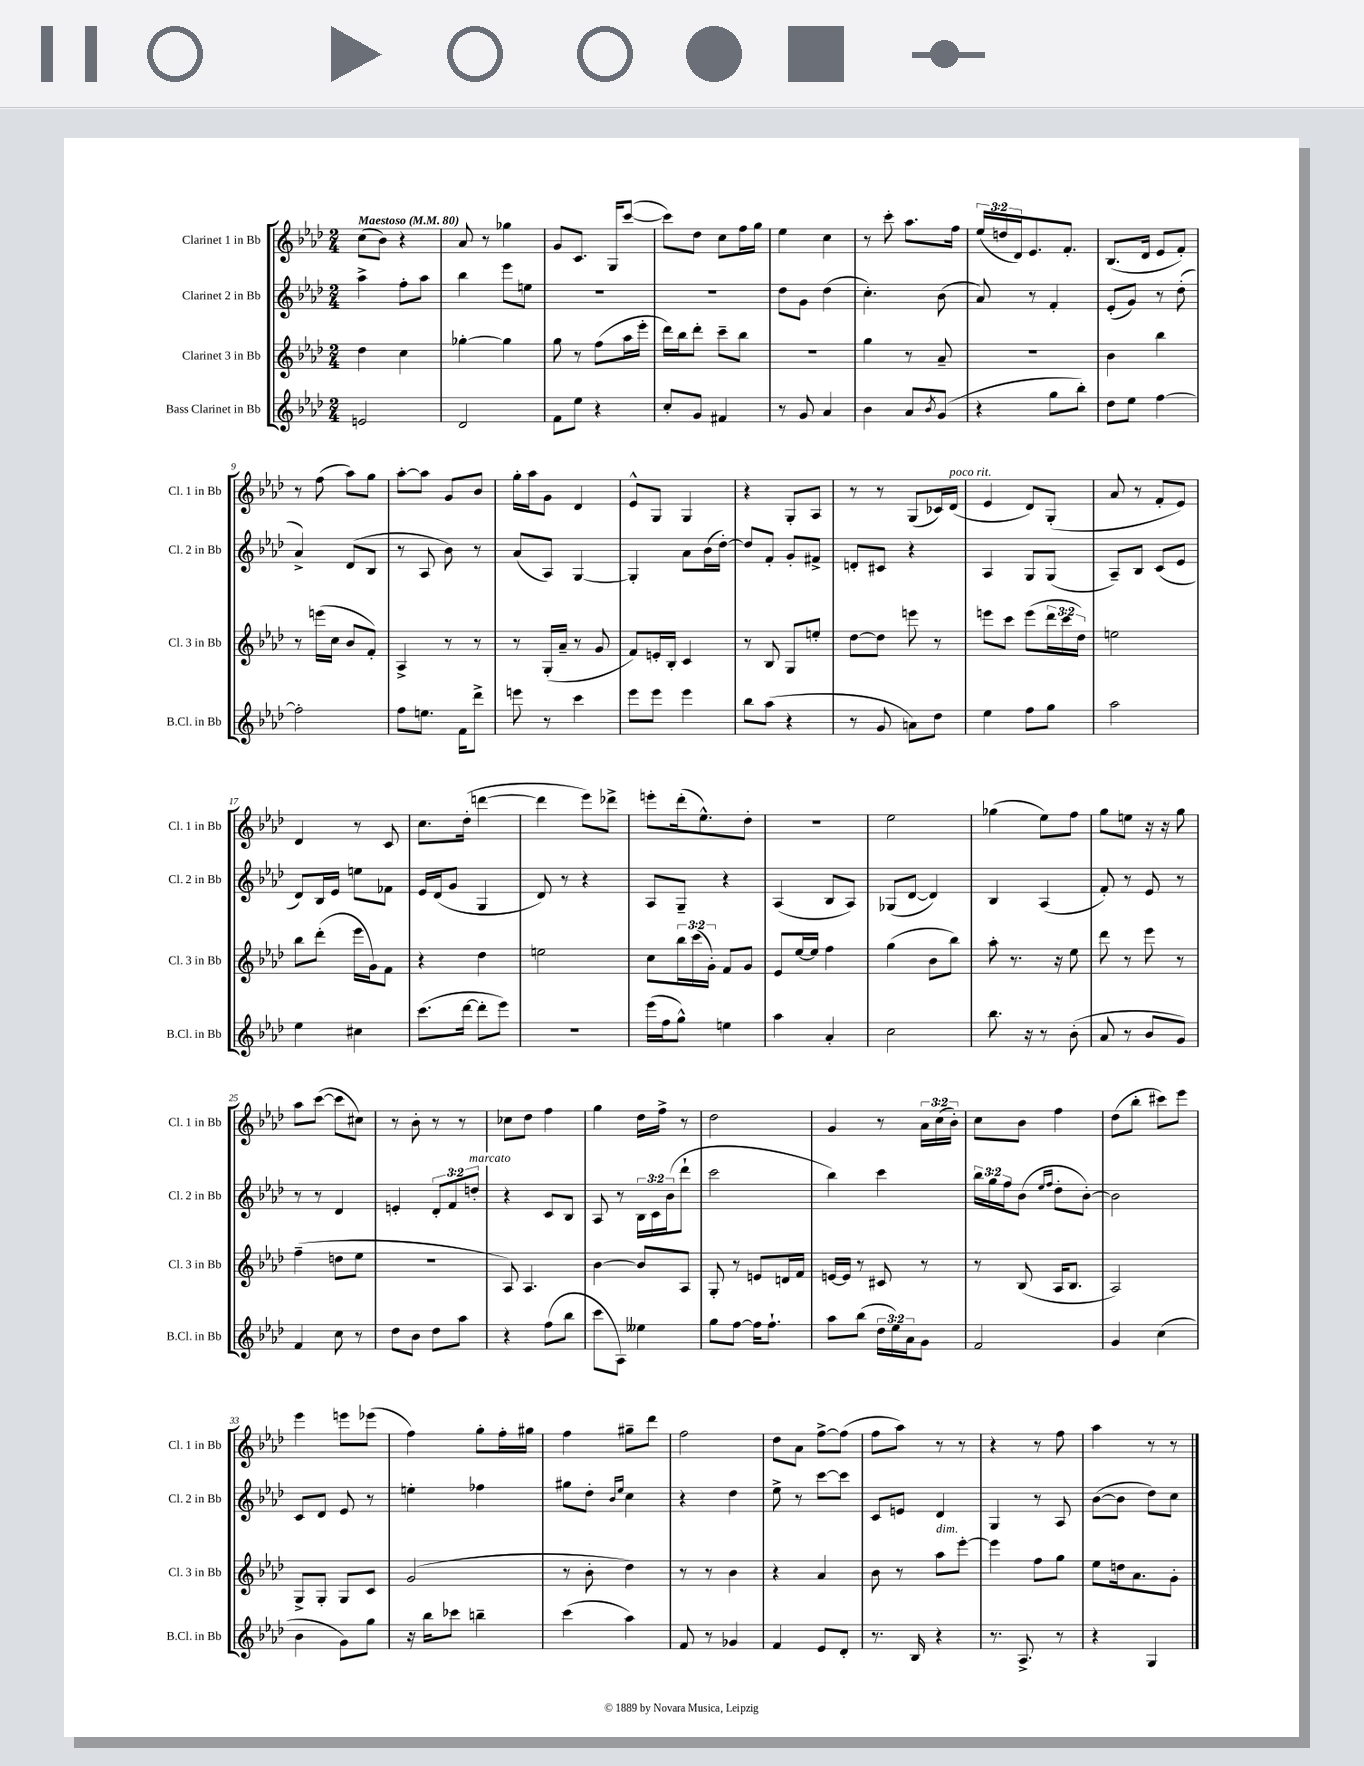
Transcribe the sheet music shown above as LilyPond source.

<<
\new StaffGroup <<
\new Staff = "s0" \with { instrumentName = "Clarinet 1 in Bb" shortInstrumentName = "Cl. 1 in Bb" } {
    \clef treble \key aes \major \numericTimeSignature \time 2/4 \override Staff.TupletNumber.text = #tuplet-number::calc-fraction-text \tempo "Maestoso" 4 = 80
    c''8( bes'8) r4 |
    aes'8 r8 ges''4 |
    g'8 c'8. g16 c'''8~( |
    c'''8) des''8 c''8 f''16 g''16 |
    ees''4 c''4 |
    r8 c'''8-. aes''8. f''16 |
    \tuplet 3/2 { ees''16( d''16 des'16) } ees'8. f'8.-. |
    bes8.( des'16 ees'8 f'8-.) |
    r8 f''8( aes''8) g''8 |
    aes''8~-. aes''8 g'8 bes'8 |
    g''16-. aes''16 g'8 des'4 |
    ees'8-^ g8 g4 |
    r4 g8-. aes8 |
    r8 r8 g8( ces'16) des'16^\markup { \italic "poco rit." }( |
    ees'4 des'8) g8-.( |
    aes'8 r8 f'8-. ees'8) |
    des'4 r8 c'8 |
    c''8. des''16-.( d'''4~ |
    d'''4 ees'''8) des'''8-> |
    e'''8-. des'''16-.( ees''8.-^) des''8-. |
    r2 |
    ees''2 |
    ges''4( ees''8) f''8 |
    g''8 e''8 r16 r16 g''8 |
    aes''8 c'''8~( c'''8 cis''8) |
    r8 bes'8-. r8 r8 |
    ces''8 des''8 f''4 |
    g''4 des''16 f''16-> r8 |
    des''2 |
    g'4 r8 \tuplet 3/2 { aes'16 c''16( bes'16-.) } |
    c''8 bes'8 f''4 |
    des''8( bes''8-. cis'''8) ees'''8 |
    ees'''4 e'''8 ees'''8( |
    f''4) g''8-. f''16-. gis''16 |
    f''4 gis''8-- des'''8 |
    f''2 |
    des''8 aes'8 f''8~-> f''8( |
    f''8 aes''8) r8 r8 |
    r4 r8 f''8 |
    aes''4 r8 r8 \bar "|." |
}
\new Staff = "s1" \with { instrumentName = "Clarinet 2 in Bb" shortInstrumentName = "Cl. 2 in Bb" } {
    \clef treble \key aes \major \numericTimeSignature \time 2/4 \override Staff.TupletNumber.text = #tuplet-number::calc-fraction-text
    aes''4-> f''8-. aes''8 |
    bes''4 ees'''8 e''8 |
    R2 |
    R2 |
    des''8 g'8 des''4( |
    c''4.-.) bes'8( |
    aes'8) r8 f'4-. |
    ees'8-.( g'8) r8 des''8-.( |
    aes'4->) des'8( bes8 |
    r8 aes8 bes'8) r8 |
    aes'8( aes8) g4~ |
    g4-. aes'8 bes'16( des''16~-.) |
    des''8 f'8-. g'8-. fis'8-> |
    d'8-. cis'8 r4 |
    aes4 g8 g8( |
    aes8--) bes8 c'8( ees'8 |
    des'8) bes16 ees'16 e''8 fes'8 |
    ees'16 des'16( g'8 g4 |
    des'8) r8 r4 |
    aes8 g8-- r4 |
    aes4( bes8 aes8) |
    ges8( des'8~ des'4) |
    bes4 aes4( |
    f'8-.) r8 ees'8 r8 |
    r8 r8 des'4 |
    e'4-. \tuplet 3/2 { des'8-. f'8 d''8-.^\markup { \italic "marcato" } } |
    r4 c'8 bes8 |
    aes8 r8 \tuplet 3/2 { bes16 c'16 bes'16( } des'''8-! |
    c'''2 |
    bes''4) c'''4 |
    \tuplet 3/2 { bes''16 g''16 f''16 } bes'8( \grace { ees''16 f''16 } des''8-. bes'8~-.) |
    bes'2 |
    c'8 des'8 ees'8 r8 |
    e''4-. fes''4 |
    gis''8 des''8-. \grace { bes'16 ees''16 } c''4 |
    r4 des''4 |
    ees''8-> r8 c'''8~ c'''8 |
    c'8 e'8 des'4 |
    g4 r8 aes8 |
    bes'8~( bes'8 des''8) c''8 \bar "|." |
}
\new Staff = "s2" \with { instrumentName = "Clarinet 3 in Bb" shortInstrumentName = "Cl. 3 in Bb" } {
    \clef treble \key aes \major \numericTimeSignature \time 2/4 \override Staff.TupletNumber.text = #tuplet-number::calc-fraction-text
    des''4 c''4 |
    ges''4~-. ges''4 |
    g''8 r8 f''8( aes''16 ees'''16-. |
    des'''16) bes''16 des'''8-. c'''8-- bes''8 |
    r2 |
    g''4 r8 aes'8-- |
    r2 |
    bes'4 bes''4 |
    r8 e'''16( c''16 bes'8 f'8-.) |
    aes4-> r8 r8 |
    r8 g16-.( aes'16-- r8 g'8 |
    f'8) e'16-. bes16-. c'4 |
    r8 bes8 g8 e''8-. |
    des''8~ des''8 e'''8 r8 |
    e'''8 c'''8 e'''8( \tuplet 3/2 { des'''16 c'''16 des''16) } |
    e''2 |
    bes''8 des'''8-.( ees'''16 g'16) f'8 |
    r4 des''4 |
    e''2 |
    c''8 \tuplet 3/2 { bes''16 c'''16( g'16-.) } f'8 g'8 |
    ees'8 ees''16~ ees''16 f''4 |
    g''4( bes'8 bes''8) |
    aes''8-. r8. r16 ees''8 |
    des'''8 r8 ees'''8 r8 |
    f''4--( d''8 ees''8 |
    R2 |
    aes8) aes4. |
    bes'4~ bes'8 aes8 |
    g8-. r8 e'8 d'16 f'16 |
    e'16~ e'16 r8 cis'8 r8 |
    r8 bes8( aes16 bes8. |
    aes2) |
    g8-> g8-. g8 c'8 |
    g'2( |
    r8 bes'8-. des''4) |
    r8 r8 bes'4 |
    r4 aes'4 |
    bes'8 r8 aes''8^\markup { \italic "dim." } ees'''8~-. |
    ees'''4 f''8 g''8 |
    ees''8 d''16 aes'8. g'8-. \bar "|." |
}
\new Staff = "s3" \with { instrumentName = "Bass Clarinet in Bb" shortInstrumentName = "B.Cl. in Bb" } {
    \clef treble \key aes \major \numericTimeSignature \time 2/4 \override Staff.TupletNumber.text = #tuplet-number::calc-fraction-text
    e'2 |
    des'2 |
    f'8 ees''8 r4 |
    c''8-. g'8 fis'4 |
    r8 g'8 aes'4 |
    bes'4 aes'8 \acciaccatura { bes'8 } g'8( |
    r4 g''8 bes''8-.) |
    des''8 ees''8 f''4~ |
    f''2-. |
    f''8 e''8. f'16 des'''8-> |
    e'''8 r8 c'''4 |
    ees'''8 ees'''8 ees'''4 |
    bes''8 aes''8( r4 |
    r8 g'8 a'8) des''8 |
    ees''4 f''8 g''8 |
    aes''2 |
    ees''4 cis''4 |
    c'''8.( des'''16~ des'''8-. ees'''8) |
    r2 |
    ees'''16( f''16 g''8-^) e''4 |
    aes''4 aes'4-. |
    c''2 |
    bes''8. r16 r8 bes'8-.( |
    aes'8 r8 bes'8 g'8) |
    f'4 c''8 r8 |
    des''8 bes'8 des''8 aes''8 |
    r4 f''8( bes''8 |
    c'''8 aes8) eeses''4 |
    g''8 f''8~ f''16 f''8.-! |
    aes''8 bes''8( \tuplet 3/2 { des''16 ees''16) aes'16 } g'8 |
    f'2 |
    g'4 c''4( |
    bes'4 g'8) g''8 |
    r16 bes''16 ces'''8 b''4-- |
    c'''4( aes''4) |
    f'8 r8 ges'4 |
    f'4 ees'8 des'8-. |
    r8. bes16 r4 |
    r8. aes8.-> r8 |
    r4 g4 \bar "|." |
}
>>
>>
